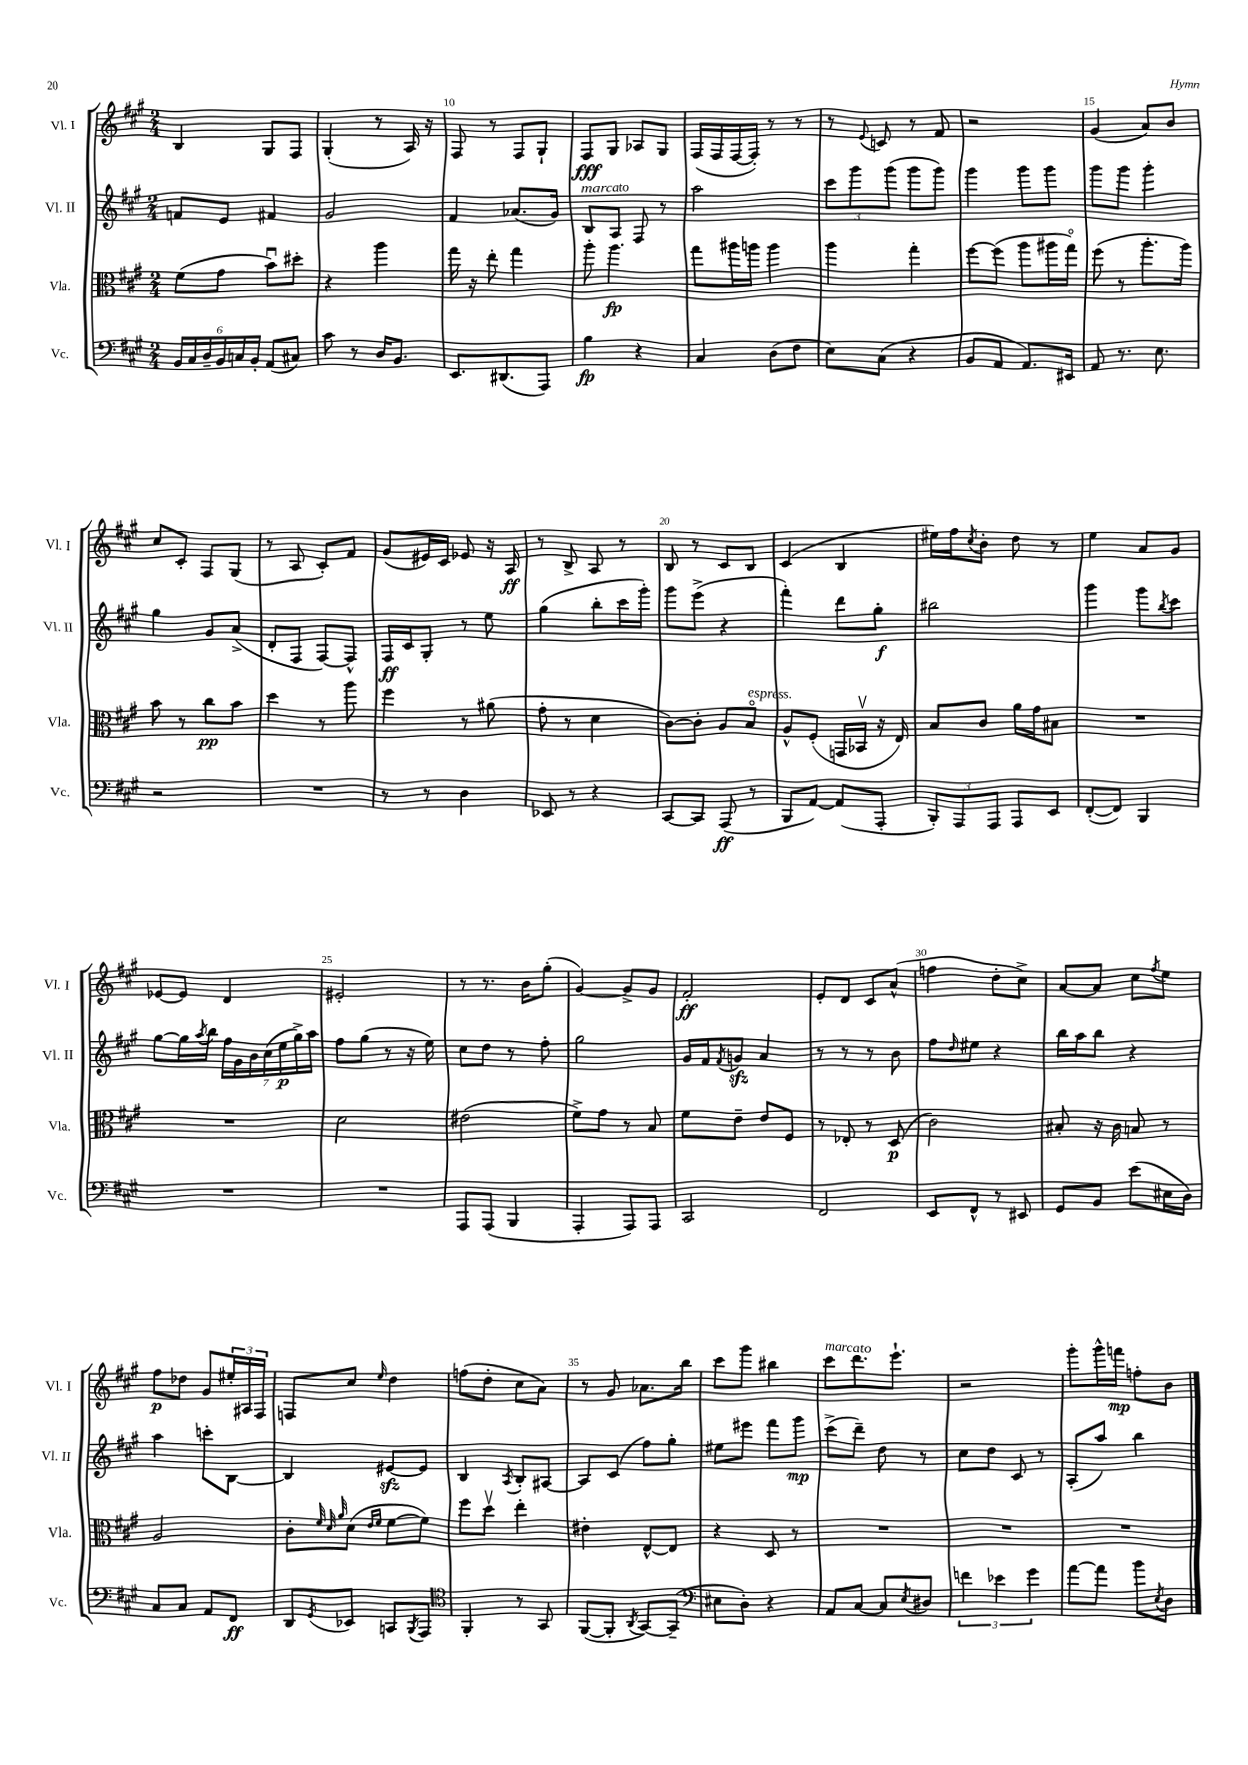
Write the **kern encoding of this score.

**kern	**kern	**kern	**kern
*staff4	*staff3	*staff2	*staff1
*clefF4	*clefC3	*clefG2	*clefG2
*k[f#c#g#]	*k[f#c#g#]	*k[f#c#g#]	*k[f#c#g#]
*M2/4	*M2/4	*M2/4	*M2/4
24BB/LL	(8f#\L	8f/L	4B/
24C#/	.	.	.
24D~/	.	.	.
24BB/	8g#\J	8e/J	.
24C/	.	.	.
24BB'/JJ	.	.	.
(8AA/L	8bu\L)	4f#/	8G#/L
8C#/J)	8dd#'\J	.	8F#/J
=	=	=	=
8c#\	4r	2g#/	(4G#'/
8r	.	.	.
16D/LK	4aa\	.	8r
8.BB/J	.	.	.
.	.	.	16A/)
.	.	.	16r
=	=	=	=
8.EE/L	16gg#\	4f#/	8F#/
.	16r	.	.
.	8ee'\	.	8r
(8.DD#/	.	.	.
.	4gg#\	(8.a-/L	8F#/L
8AAA/J)	.	.	8G#`/J
.	.	16g#/Jk)	.
=	=	=	=
4B\	8aa'\	8B/L	8F#/L
.	4.aa\	8A/J	8G#/J
4r	.	8F#/	8A-/L
.	.	8r	8G#/J
=	=	=	=
4C#/	8gg#\L	2aa\	(16F#/LL
.	.	.	16F#/
.	16aa#\L	.	[16F#/
.	16aa\JJ	.	16F#'/]JJ)
(8D\L	4aa\	.	8r
8F#\J	.	.	8r
=	=	=	=
8E\L)	4aa\	12ccc#\L	8r
.	.	12ggg#\	.
.	.	.	8qqe/
(8C#\J	.	.	8c/
.	.	(12ggg#\J	.
4r	4gg#'\	8ggg#\L	8r
.	.	8ggg#\J)	8f#/
=	=	=	=
8BB/L	[8ff#\L	4ggg#\	2r
8AA/J	(8ff#\]J	.	.
8.AA/L)	8aa\L	8ggg#\L	.
.	16aa#\L	8ggg#\J	.
16EE#/Jk	16gg#o\JJ)	.	.
=	=	=	=
8AA/	(8ff#\	8ggg#\L	(4g#/
8.r	8r	8ggg#\J	.
.	8.aa'\L	4ggg#'\	8a/L)
8.E\	.	.	.
.	.	.	8b/J
.	16aa\Jk)	.	.
=	=	=	=
2r	8b\	4gg#\	8cc#/L
.	8r	.	8c#'/J
.	8cc#\L	8g#/L	8F#/L
.	8b\J	(8a^/J	(8G#/J
=	=	=	=
2r	4dd\	8d'/L	8r
.	.	8F#/J	8A/
.	8r	[8F#/L)	8c#'/L)
.	8aa\	8F#^^/]J	8f#/J
=	=	=	=
8r	4ff#\	16F#/LL	(8g#/L
.	.	16c#/J	.
8r	.	8G#'/J	16e#/L)
.	.	.	16c#/JJ
4D\	8r	8r	8e-/
.	(8a#\	8ee\	16r
.	.	.	16A/
=	=	=	=
8EE-/	8g#'\	(4gg#\	8r
8r	8r	.	8B^/
4r	4d\	8bb'\L	8A/
.	.	16ccc#\L	8r
.	.	16ggg#'\JJ)	.
=	=	=	=
[8CC#/L	[8c#\L)	8ggg#\L	8B/
8CC#/]J	8c#'\]J	(8eee^\J	8r
(8AAA/	8A/L	4r	8c#/L
8r	8Bo/J	.	8B/J
=	=	=	=
8BBB/L	8A^^/L	4fff#'\)	(4c#/
[8AA/J)	(8F#'/J	.	.
(8AA/]L	16GG/LL	8ddd\L	4B/
.	16BB-v/JJ	.	.
8AAA'/J	16r	8gg#'\J	.
.	16E/)	.	.
=	=	=	=
12BBB'/L)	8B/L	2bb#\	16ee#\LL)
.	.	.	16ff#\J
12AAA/	.	.	.
.	.	.	8qcc#/
.	8c#/J	.	8b'\J
12AAA/J	.	.	.
8AAA/L	16a\LL	.	8dd\
.	16g#\J	.	.
8EE/J	8B#\J	.	8r
=	=	=	=
([8FF#'/L	2r	4ggg#\	4ee\
8FF#/]J)	.	.	.
4BBB/	.	8ggg#\L	8a/L
.	.	8qbb/	.
.	.	8ccc#\J	8g#/J
=	=	=	=
2r	2r	[8gg#\L	[8e-/L
.	.	16gg#\]L	8e-/]J
.	.	8qaa/	.
.	.	16bb\JJ	.
.	.	28ff#\LL	4d/
.	.	28g#\	.
.	.	28b\	.
.	.	(28cc#\	.
.	.	28ee\	.
.	.	28gg#^\)	.
.	.	28aa\JJ	.
=	=	=	=
2r	2d\	8ff#\L	2e#'/
.	.	(8gg#\J	.
.	.	8r	.
.	.	16r	.
.	.	16ee\)	.
=	=	=	=
8AAA/L	(2e#\	8cc#\L	8r
(8AAA/J	.	8dd\J	8.r
4BBB/	.	8r	.
.	.	.	16b\LK
.	.	8ff#'\	(8gg#'\J
=	=	=	=
4AAA'/	8f#^\L)	2gg#\	[4g#/)
.	8g#\J	.	.
8AAA/L)	8r	.	8g#^/]L
8AAA/J	8B/	.	8g#/J
=	=	=	=
2CC#/	8f#\L	16g#/LL	2f#'/
.	.	16f#/J	.
.	.	8qf#/	.
.	8e~\J	8g/J	.
.	8e/L	4a/	.
.	8F#/J	.	.
=	=	=	=
2FF#/	8r	8r	8e'/L
.	8E-'/	8r	8d/J
.	8r	8r	8c#/L
.	(8D/	8b\	(8a^^/J
=	=	=	=
8EE/L	2c#\)	8ff#\L	4ff\
.	.	16qqdd/	.
8FF#^^/J	.	8ee#\J	.
8r	.	4r	8dd'\L
8EE#/	.	.	8cc#^\J)
=	=	=	=
8GG#/L	8B#'/	16bb\LL	[8a/L
.	.	16aa\J	.
8BB/J	16r	8bb\J	8a/]J
.	16c#\	.	.
(8e\L	8B/	4r	8cc#\L
.	.	.	8qff#/
16E#\L	8r	.	8ee\J
16D\JJ)	.	.	.
=	=	=	=
8C#/L	2A/	4aa\	8ff#\L
8C#/J	.	.	8dd-\J
8AA/L	.	8ccc'\L	8g#/L
8FF#/J	.	[8B\J	24ee#'/L
.	.	.	24A#/
.	.	.	24F#/JJ
=	=	=	=
8DD/L	8c#'\L	4B/]	8F/L
.	32qqf#/	.	.
.	32qqd/	.	.
8qGG#/	32qqa/	.	.
8EE-/J	(8d\J	.	8cc#/J
.	16qqe/LL	.	.
.	16qqf#/JJ	.	16qqee/
8CC/L	[8f#\L	[8e#/L	4dd\
8qBBB/	.	.	.
8AAA/J	8f#\]J)	8e#/]J	.
=	=	=	=
*clefC4	*	*	*
4FF#'/	8ff#\L	4B/	(8ff\L
.	8ddv\J	.	8dd'\J
.	.	8qA/	.
8r	4ee'\	8B'/L	8cc#\L
8GG#/	.	[8A#/J	8a\J)
=	=	=	=
([8FF#/L	4e#'\	8A#/]L	8r
8FF#'/]J	.	(8c#/J	8g#/
8qAA/	.	.	.
[8GG#/L)	[8E^^/L	8ff#\L)	8.a-\L
(8GG#~/]J	8E/]J	8gg#'\J	.
.	.	.	16bb\Jk
=	=	=	=
*clefF4	*	*	*
8E#\L	4r	8ee#\L	8ccc#\L
8D'\J)	.	8eee#\J	8ggg#\J
4r	8D/	8fff#\L	4bb#\
.	8r	8ggg#\J	.
=	=	=	=
8AA/L	2r	(8ccc#^\L	8ccc#\L
[8C#/J	.	8ddd~\J)	8.ddd\
8C#/]L	.	8dd\	.
.	.	.	8.eee`\J
8qE/	.	.	.
8D#/J	.	8r	.
=	=	=	=
6f\	2r	8cc#\L	2r
.	.	8dd\J	.
6e-\	.	.	.
.	.	8c#/	.
6g#\	.	.	.
.	.	8r	.
=	=	=	=
[8a\L	2r	(8A'/L	8ggg#'\L
8a\]J	.	8aa/J)	16ggg#^^\L
.	.	.	16fff\JJ
8b\L	.	4bb\	8ff'\L
8qE/	.	.	.
8D\J	.	.	8b\J
==	==	==	==
*-	*-	*-	*-
